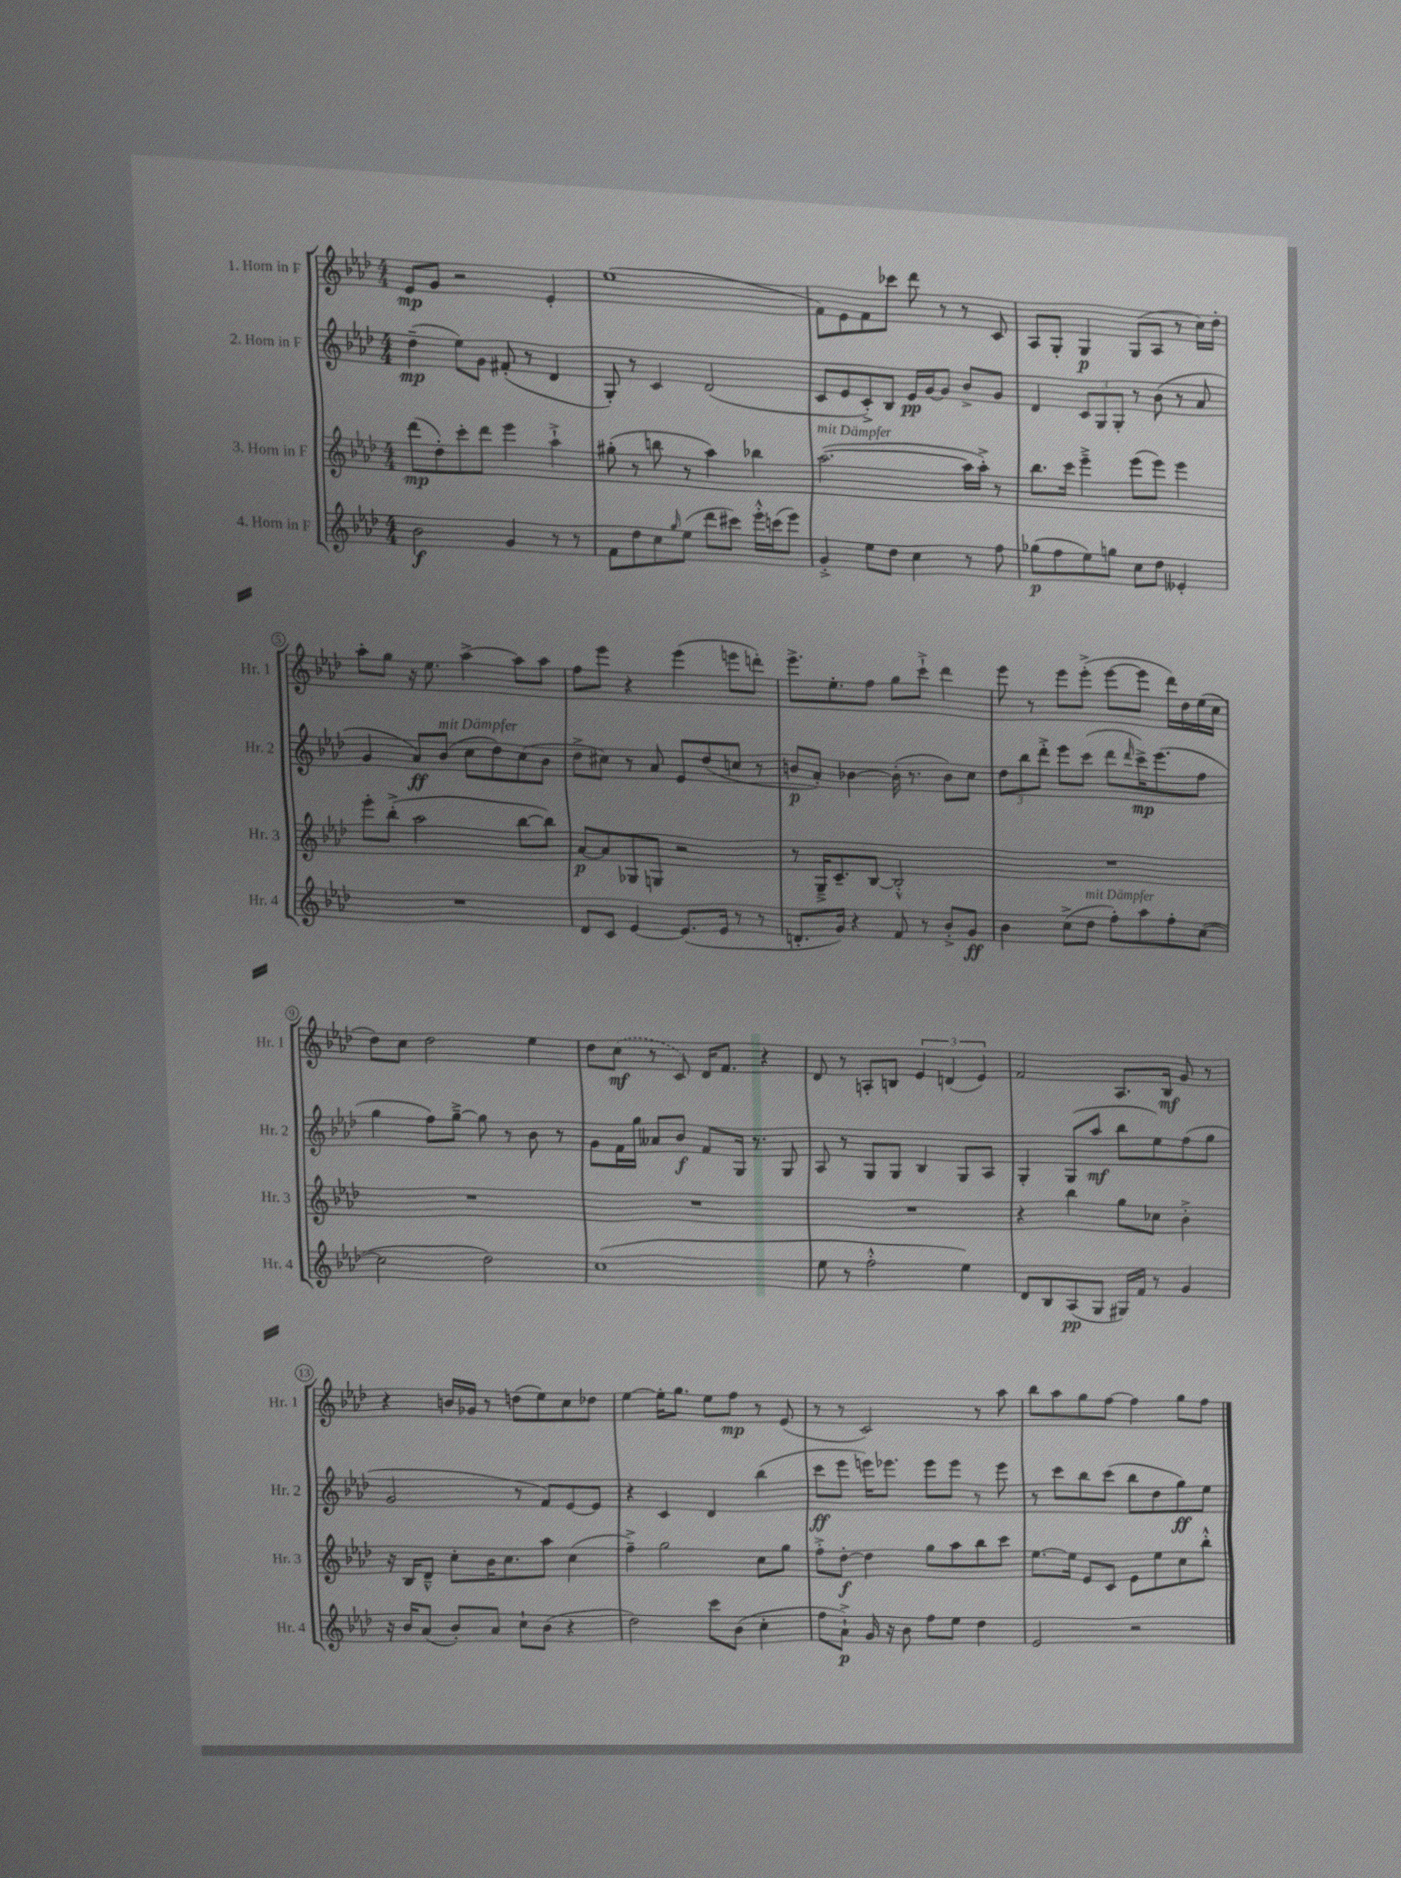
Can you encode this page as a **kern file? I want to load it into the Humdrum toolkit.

**kern	**kern	**kern	**kern
*staff4	*staff3	*staff2	*staff1
*clefG2	*clefG2	*clefG2	*clefG2
*k[b-e-a-d-]	*k[b-e-a-d-]	*k[b-e-a-d-]	*k[b-e-a-d-]
*M4/4	*M4/4	*M4/4	*M4/4
2b-\	(8ddd-\L	(4dd-~\	8e-/L
.	8dd-'\)	.	8g/J
.	8ccc'\	8ee-\L)	2r
.	8ddd-\J	8g\J	.
4g/	4eee-\	(8f#'/	.
.	.	8r	.
8r	4aa-`^\	4d-/	4e-'/
8r	.	.	.
=	=	=	=
8f\L	(8gg#'\	8G'/)	(1ee-
8dd-\	8r	8r	.
8cc\	8bb\	4c/	.
16qqgg/	.	.	.
(8ee-\J	8r	.	.
8ddd-\L	4aa-\)	(2d-/	.
8ccc#\J)	.	.	.
16eee-'^^\LL	4bb-\	.	.
(16ccc\J	.	.	.
8eee-\J)	.	.	.
=	=	=	=
4g'^/	([2.aa-\	8c/L	8f\L)
.	.	8e-/	8e-\
8ee-\L	.	8c'^/)	8f\
8dd-\J	.	8B-/J	8ccc-\J
4cc\	.	16e-/LL	8ddd-\
.	.	[16g/J	.
.	.	8g/]J	8r
8r	16aa-\]LL	8b-^/L	8r
.	16aa-'^\JJ)	.	.
8ff\	8r	8g/J	8c/
=	=	=	=
(8gg-\L	8.bb-\L	4d-/	8A-/L
8ff\	.	.	8G'/J
.	16ccc\Jk	.	.
8ee-\)	4eee-~^\	12c/L	4G/
.	.	12G/	.
8gg\J	.	.	.
.	.	12G'/J	.
8cc\L	(8eee-\L	8r	(8G/L
8dd-\J	8eee-\J)	(8b-\	8A-/J
4e--'/	4eee-\	8r	8r
.	.	8a-/	16cc\LL)
.	.	.	16dd-'\JJ
=	=	=	=
1r	8eee-'\L	4g/	8aa-'\L
.	(8bb-'^\J	.	8gg\J
.	2aa-\	8a-/L)	16r
.	.	.	8.ee-\
.	.	(8b-/J	.
.	.	8cc\L	[4aa-^\
.	.	8dd-\)	.
.	[8bb-\L	(8cc\	8aa-\]L
.	8bb-\]J)	8b-\J	8aa-\J
=	=	=	=
8d-/L	[8a-/L	8dd-^\L	8ff\L
8c/J	8a-/]	8cc#\J)	8eee-\J
[4e-/	8G-/	8r	4r
.	8G/J	8a-/	.
(8.e-/]L	2r	8e-/L	(4eee-\
.	.	(8dd-/	.
16e-/Jk	.	.	.
8r	.	8cc/J	8eee\L
8r	.	8r	8ddd'\J)
=	=	=	=
8.d'/L	8r	8b/L	8.eee-^\L
.	16G~^/LK	8a-'/J)	.
16g/Jk)	8.c~/	.	8.ee-'\
4r	.	[4b-\	.
.	[8B-/J	.	8ff\J
8f/	2B-'^^/]	(16b-'\]	8gg\L
.	.	8.r	.
8r	.	.	8ccc`^\J
8b-'^/L	.	8b-\L)	4ddd-\
8g/J	.	8cc\J	.
=	=	=	=
4b-\	1r	12dd-\L	8eee-\
.	.	12bb-\	.
.	.	.	8r
.	.	12ddd-'^\J	.
(8cc^\L	.	8eee-\L	8eee-\L
8dd-\J	.	(8ccc\J	(8eee-'^\J
8ff'\L)	.	8ddd-\L	[8eee-\L
.	.	16qqddd-/	.
8aa-\	.	16ccc^\K)	8eee-\]J
.	.	(8.eee-\	.
8ff'\	.	.	16ddd-\LL)
.	.	.	16dd-\
([8cc\J	.	8ff\J	(16ee-\
.	.	.	16cc\JJ
=	=	=	=
2cc\]	1r	4gg\	8dd-\L)
.	.	.	8cc\J
.	.	8ff\L)	2dd-\
.	.	[8gg~^\J	.
2dd-\)	.	8gg\]	.
.	.	8r	.
.	.	8b-\	4ee-\
.	.	8r	.
=	=	=	=
(1cc	1r	8g\L	8dd-\L
.	.	16f\L	(8cc\J
.	.	16gg\JJ	.
.	.	8a--/L	8r
.	.	8b-/J	8c/)
.	.	8f/L	16d-/LK
.	.	.	8.f/J
.	.	16G/Jk	.
.	.	8.r	.
.	.	.	4r
.	.	8G/	.
=	=	=	=
8ee-\	1r	8A-/	8d-/
8r	.	8r	8r
2ff'^^\	.	8G/L	8A'/L
.	.	8G/J	8B/J
.	.	4B-/	6e-/
.	.	.	(6d/
4ee-\)	.	8G/L	.
.	.	.	6e-/)
.	.	8A-/J	.
=	=	=	=
8d-/L	4r	4G'/	2f/
8B-/	.	.	.
(8A-/	4bb-\	(8G/L	.
8G/J	.	8aa-/J	.
16G#/LL)	8gg\L	8bb-\L	8.A-/L
16f/JJ	.	.	.
8r	8cc-\J	8ee-\)	.
.	.	.	16B-/Jk
4g/	4b-'^\	(8ff\	8g/
.	.	8gg\J	8r
=	=	=	=
16r	16r	2g/	4r
16b-/LK	16B-/LK	.	.
(8a-/J	8d-~^^/J	.	.
8b-'/L)	8cc'\L	.	16b/LL
.	.	.	16g-/JJ
8a-/J	16b-\K	.	8r
.	8.cc\	.	.
8cc`\L	.	8r	(8dd\L
(8b-\J	8aa-\J	8f/L)	8ee-\)
4r	(4cc\	[8e-/	8cc\
.	.	8e-/]J	8dd-\J
=	=	=	=
2dd-\)	4ff~^\)	4r	[4ee-\
.	2gg\	4c/	16ee-'\]LK
.	.	.	8.gg\J
8ccc\L	.	4d-/	8ee-\L
(8b-\J	.	.	8ff\J
4cc'\	8cc\L	(4bb-\	8r
.	8gg\J	.	(8e-/
=	=	=	=
8ff\L	8ff'^\L	8ccc\L	8r
8a-`^\J)	[8dd-'\J	8eee-\J	8r
16g/	4dd-\]	16eee\LK)	2c/)
16r	.	8.eee-\J	.
8b-\	.	.	.
8ff\L	8gg\L	8eee-\L	.
8ee-\J	8aa-\	8eee-\J	.
4dd-\	8bb-\	8r	8r
.	8ccc\J	8eee-\	8aa-\
=	=	=	=
2e-/	[8.ee-\L	8r	8bb-\L
.	.	8ccc\L	8aa-\
.	16ee-\]Jk	.	.
.	8e-/L	8bb-\	8gg\
.	8c/J	(8ccc\J	[8ff\J
2r	8e-\L	8bb-\L	4ff\]
.	8ee-\	8dd-\	.
.	8cc\	8gg\)	8gg\L
.	8bb-'^^\J	8ee-\J	8ff\J
==	==	==	==
*-	*-	*-	*-
